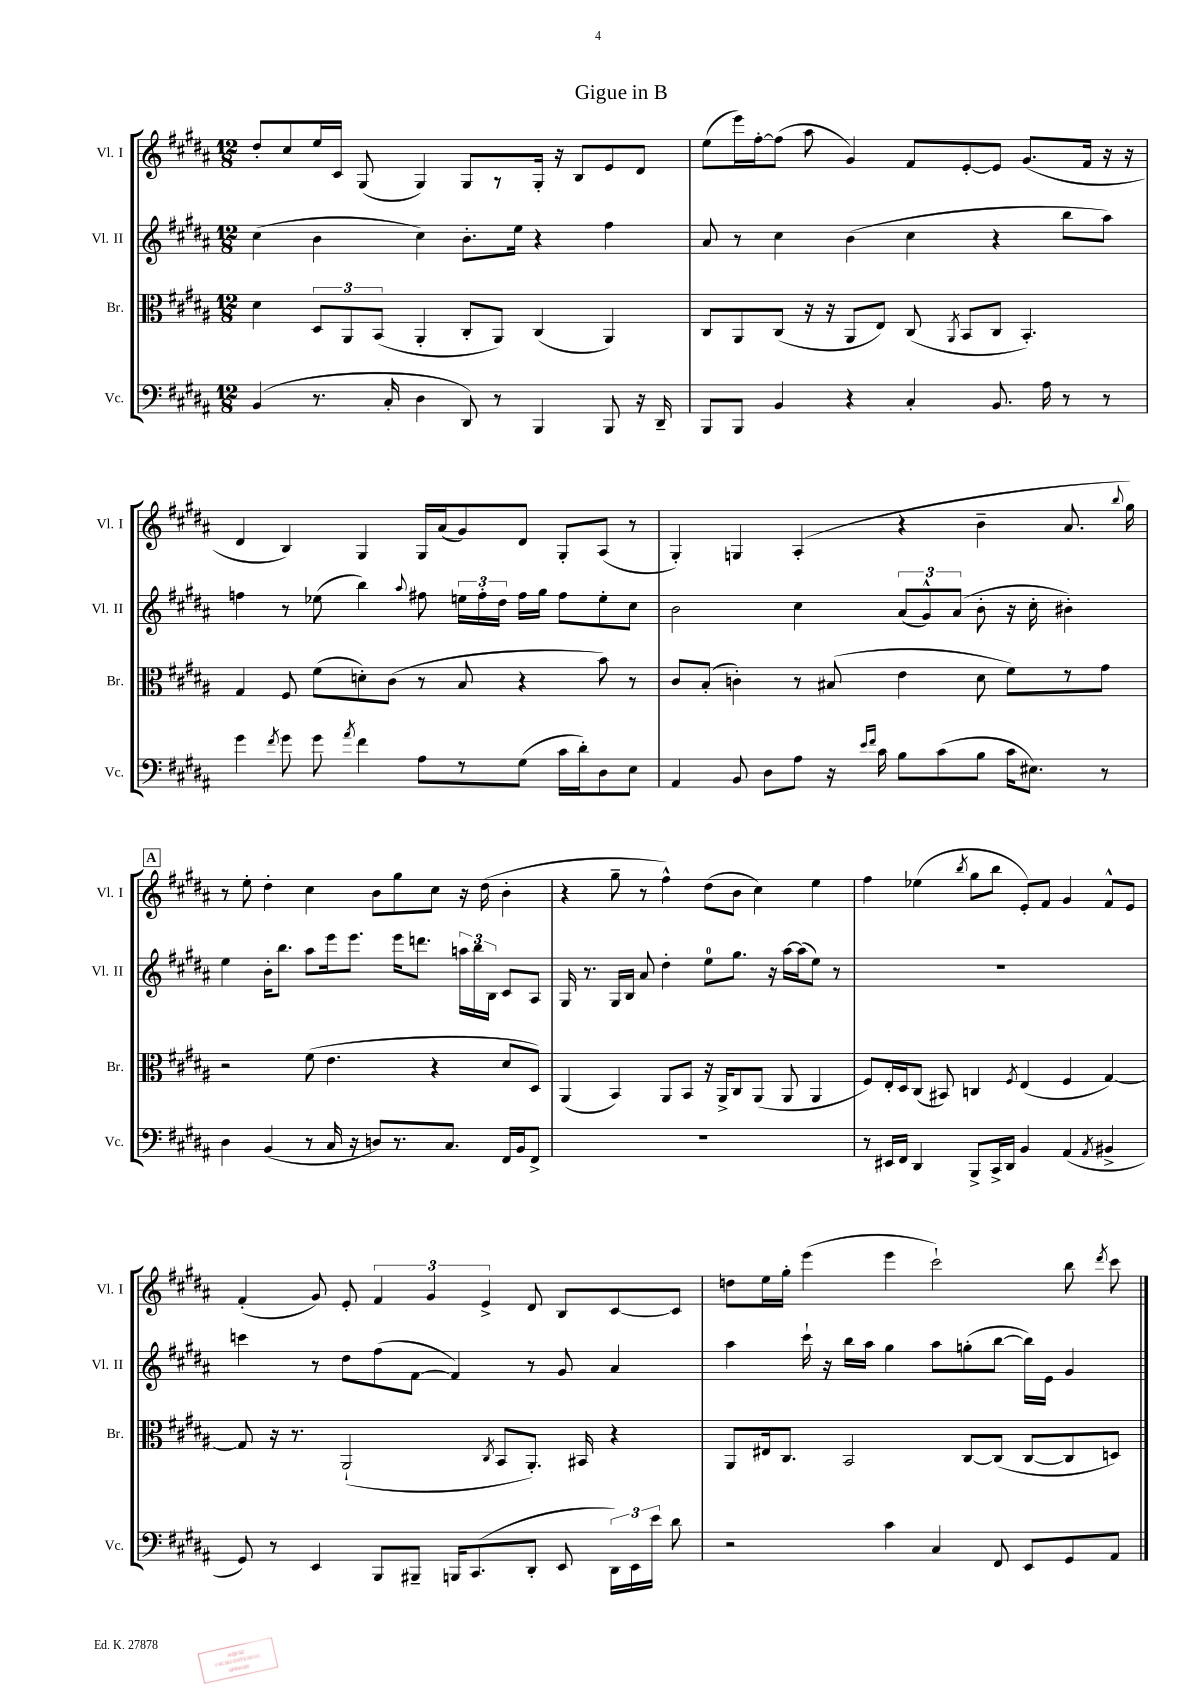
\header { title = "Gigue in B" }
<<
\new StaffGroup <<
\new Staff = "s0" \with { instrumentName = "Vl. I" shortInstrumentName = "Vl. I" } {
    \clef treble \key b \major \numericTimeSignature \time 12/8
    \autoBeamOff dis''8[-. cis''8 e''16 cis'16] gis8( gis4) gis8[ r8 gis16]-. r16 b8[ e'8 dis'8] |
    e''8[( e'''16) fis''16~-. fis''8]( ais''8 gis'4) fis'8[ e'8~-. e'8] gis'8.[( fis'16] r16 r16 |
    dis'4 b4) gis4 gis16[ ais'16( gis'8) dis'8] gis8[-. ais8]( r8 |
    gis4-.) g4 ais4-.( r4 b'4-- ais'8. \appoggiatura { b''8 } gis''16) |
    \mark \markup { \box "A" } r8 e''8-. dis''4-. cis''4 b'8[ gis''8 cis''8] r16 dis''16( b'4-. |
    r4 gis''8-- r8 fis''4-^) dis''8[( b'8] cis''4) e''4 |
    fis''4 ees''4( \acciaccatura { b''8 } gis''8[ b''8] e'8[-.) fis'8] gis'4 fis'8[-^ e'8] |
    fis'4-.( gis'8) e'8-. \tuplet 3/2 { fis'4 gis'4 e'4-> } dis'8 b8[ cis'8~ cis'8] |
    d''8[ e''16 gis''16]-. e'''4( e'''4 cis'''2-!) b''8 \acciaccatura { dis'''8 } cis'''8 \bar "|." |
}
\new Staff = "s1" \with { instrumentName = "Vl. II" shortInstrumentName = "Vl. II" } {
    \clef treble \key b \major \numericTimeSignature \time 12/8
    \autoBeamOff cis''4( b'4 cis''4) b'8.[-. e''16] r4 fis''4 |
    ais'8 r8 cis''4 b'4( cis''4 r4 b''8[ ais''8]) |
    f''4 r8 ees''8( b''4) \appoggiatura { ais''8 } fis''8 \tuplet 3/2 { e''16[ fis''16-. dis''16] } fis''16[ gis''16] fis''8[ e''8-. cis''8] |
    b'2 cis''4 \tuplet 3/2 { ais'8[( gis'8-^) ais'8]( } b'8-. r16 cis''16-. bis'4-.) |
    \mark \markup { \box "A" } e''4 b'16[-. b''8.] ais''8[ e'''16 e'''8.] e'''16[ d'''8.] \tuplet 3/2 { a''16[ b''16 b16] } cis'8[ ais8] |
    gis16 r8. gis16[ b16] ais'8 dis''4-. e''8[-0 gis''8.] r16 ais''16[~ ais''16( e''8]) r8 |
    R1. |
    c'''4 r8 dis''8[ fis''8( fis'8]~ fis'4) r8 gis'8 ais'4 |
    ais''4 cis'''16-! r16 b''16[ ais''16] gis''4 ais''8[ g''8-.( b''8]~ b''16[) e'16] gis'4 \bar "|." |
}
\new Staff = "s2" \with { instrumentName = "Br." shortInstrumentName = "Br." } {
    \clef alto \key b \major \numericTimeSignature \time 12/8
    \autoBeamOff dis'4 \tuplet 3/2 { dis8[ ais,8 b,8]( } ais,4-. cis8[-. ais,8]) cis4( ais,4) |
    cis8[ ais,8 cis8]( r16 r16 ais,8[ e8]) cis8( \acciaccatura { ais,8 } b,8[ cis8] b,4.-.) |
    gis4 fis8 fis'8[( d'8-.) cis'8]( r8 b8 r4 b'8) r8 |
    cis'8[ b8]-.( c'4-.) r8 bis8( e'4 dis'8 fis'8[) r8 gis'8] |
    \mark \markup { \box "A" } r2 fis'8( e'4. r4 dis'8[ dis8]) |
    ais,4( b,4) ais,8[ b,8] r16 ais,16[-> cis8 ais,8]( ais,8 ais,4 |
    fis8[) e16-. dis16 cis8]( bis,8) c4 \acciaccatura { fis8 } e4( fis4 gis4~) |
    gis8 r16 r8. ais,2-!( \acciaccatura { cis8 } b,8[ ais,8.]-.) bis,16 r4 |
    ais,8[ eis16 cis8.] b,2 cis8[~ cis8]( cis8[~ cis8 d8]) \bar "|." |
}
\new Staff = "s3" \with { instrumentName = "Vc." shortInstrumentName = "Vc." } {
    \clef bass \key b \major \numericTimeSignature \time 12/8
    \autoBeamOff b,4( r8. cis16-. dis4 dis,8) r8 b,,4 b,,8 r16 dis,16-- |
    b,,8[ b,,8] b,4 r4 cis4-. b,8. ais16 r8 r8 |
    gis'4 \acciaccatura { fis'8 } gis'8 gis'8 \acciaccatura { ais'8 } fis'4 ais8[ r8 gis8]( cis'16[ dis'16-.) dis8 e8] |
    ais,4 b,8 dis8[ ais8] r16 \grace { e'16[ fis'16] } cis'16 b8[ cis'8( b8] cis'16[ eis8.]) r8 |
    \mark \markup { \box "A" } dis4 b,4( r8 cis16 r16 d8[) r8. cis8.] fis,16[ b,16 fis,8]-> |
    R1. |
    r8 eis,16[ fis,16] dis,4 b,,8[-> cis,16-> dis,16] b,4 ais,4( \acciaccatura { ais,8 } bis,4-> |
    gis,8) r8 e,4 b,,8[ bis,,8]-- b,,16[ cis,8.( dis,8]-. e,8 \tuplet 3/2 { dis,16[) e,16 e'16] } dis'8 |
    r2 cis'4 cis4 fis,8 e,8[ gis,8 ais,8] \bar "|." |
}
>>
>>
\layout { \context { \Score \remove "Bar_number_engraver" } }
